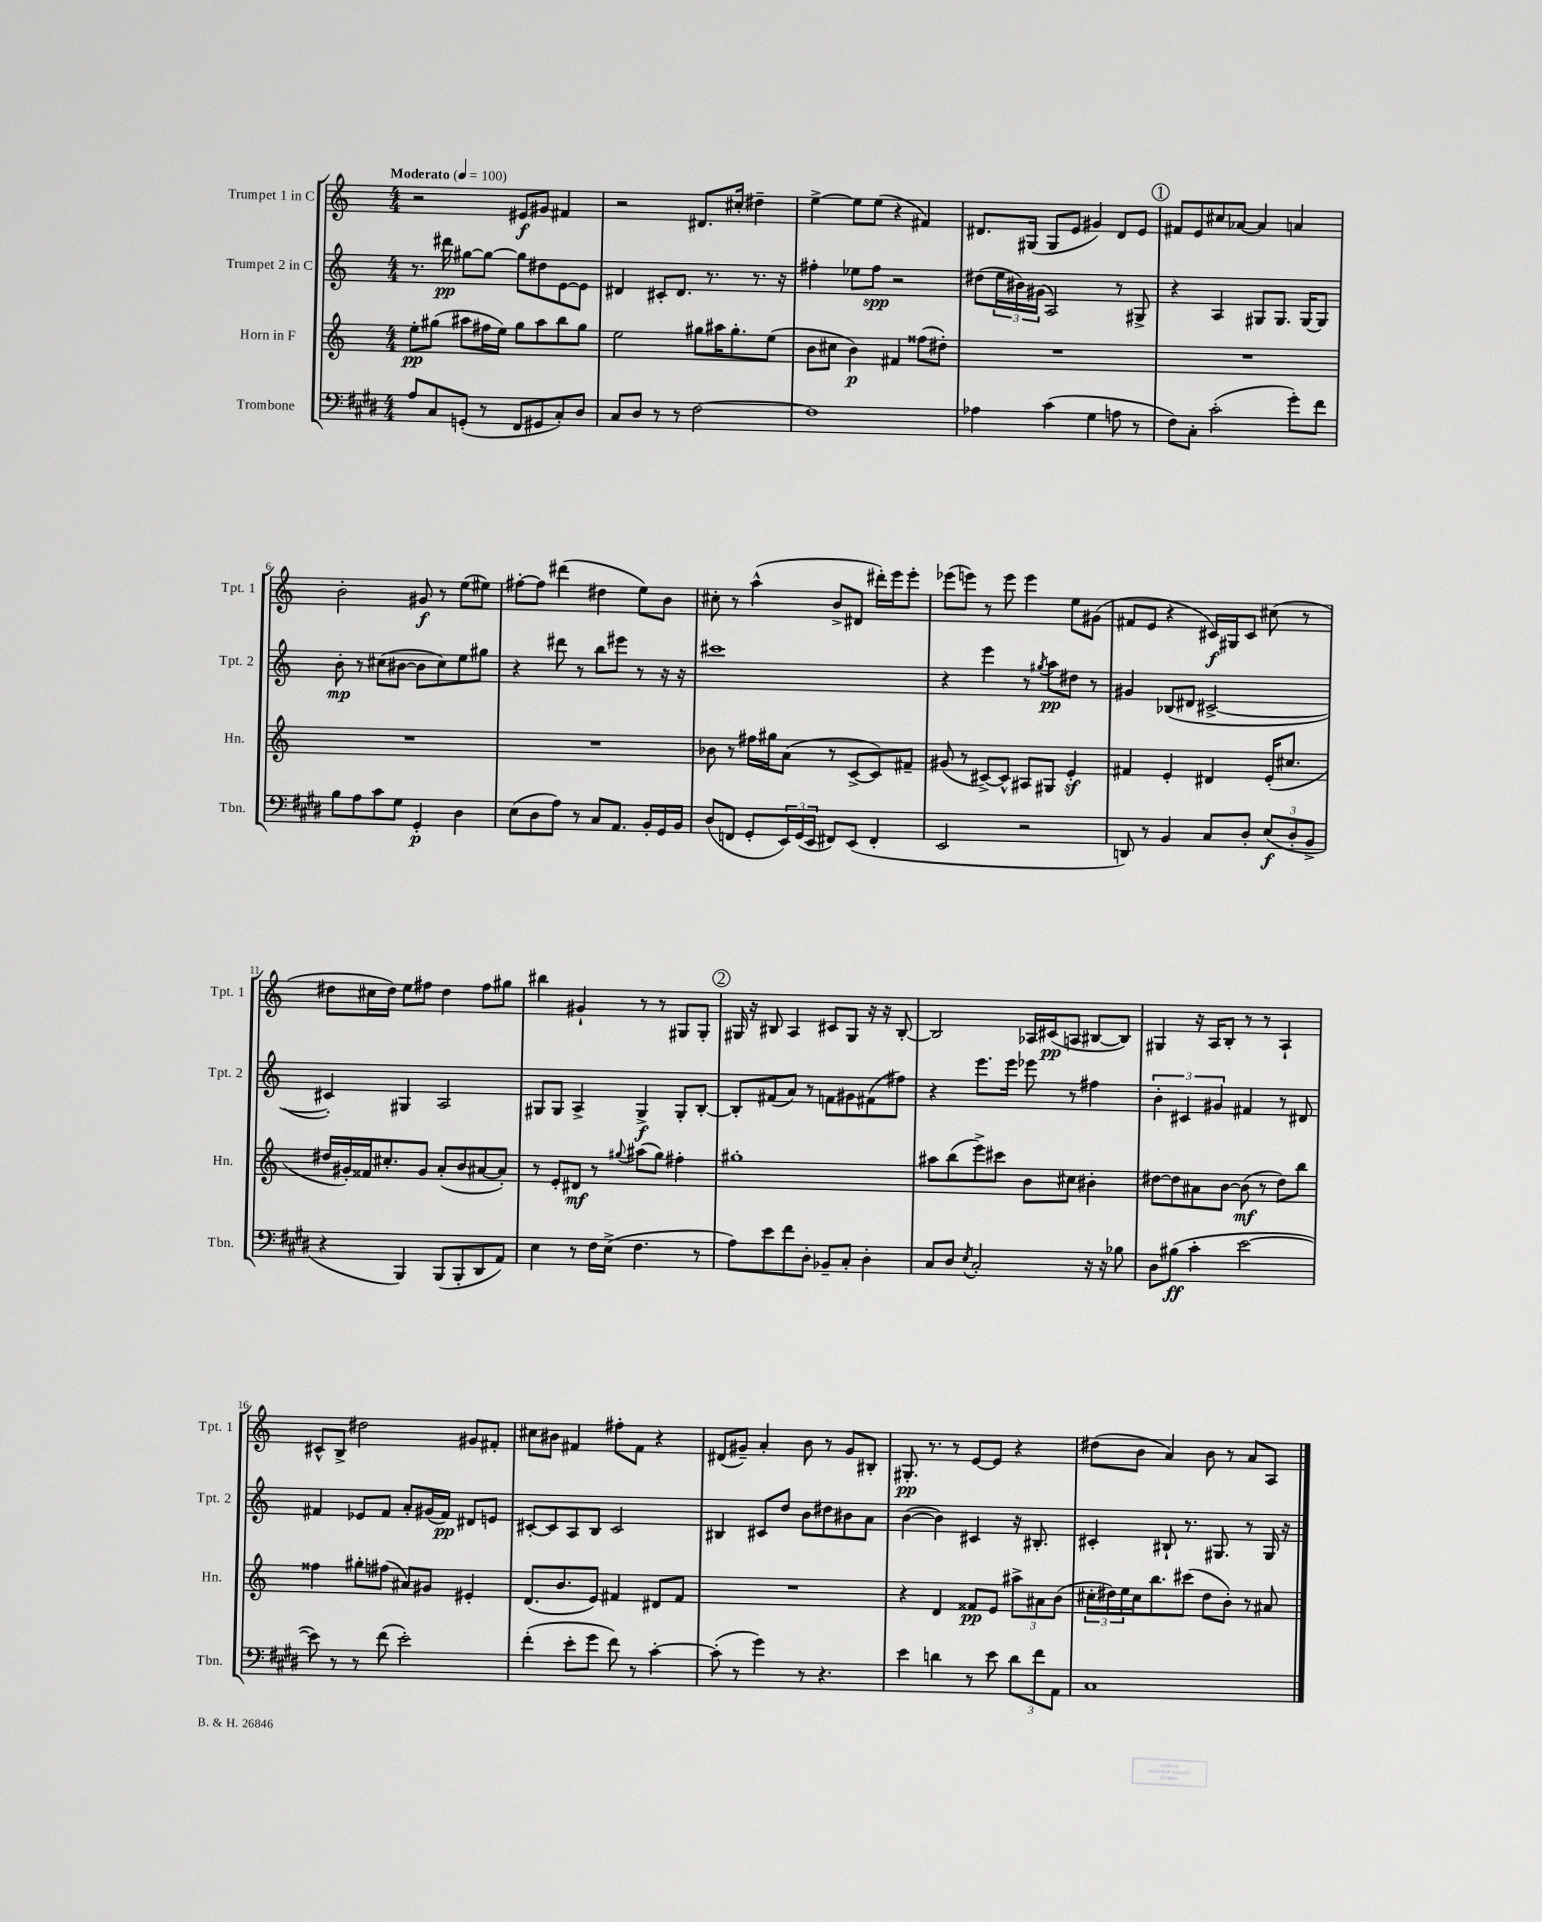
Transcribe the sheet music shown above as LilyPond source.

<<
\new StaffGroup <<
\new Staff = "s0" \with { instrumentName = "Trumpet 1 in C" shortInstrumentName = "Tpt. 1" } {
    \clef treble \key c \major \numericTimeSignature \time 4/4 \tempo "Moderato" 4 = 100
    r2 eis'8\f gis'8 fis'4 |
    r2 dis'8. cis''16-. dis''4-- |
    e''4~-> e''8 e''8( r4 fis'4) |
    dis'8. gis16( gis8 e'8 gis'4) dis'8 e'8 |
    \mark \markup { \circle "1" } fis'8 e'8 cis''8 aes'8~ aes'4 a'4 |
    b'2-. gis'8\f r8 e''8( eis''8) |
    fis''8~-. fis''8 dis'''4( dis''4 e''8) b'8 |
    cis''8-. r8 a''4-^( b'8-> dis'8 dis'''16-.) e'''16 e'''8-. |
    ees'''8( e'''8) r8 e'''8 e'''4 e''8 gis'8( |
    fis'8 e'8 r4 cis'16\f) gis16 cis'8 cis''8( r8 |
    dis''8 cis''16 dis''16) e''8 fis''8 dis''4 fis''8 gis''8 |
    bis''4 gis'4-! r8 r8 gis8 gis8-. |
    \mark \markup { \circle "2" } gis16 r16 bis8 a4 cis'8 gis8 r16 r16 bis8~-. |
    bis2 aes16 cis'16\pp( a8 bis8~ bis8) |
    gis4 r16 a16 b8-. r8 r8 a4-! |
    cis'8-^ b8-> dis''2 gis'8 fis'8-. |
    cis''8 bis'8 fis'4 fis''8-. fis'8 r4 |
    dis'8( gis'8--) a'4-. b'8 r8 gis'8 bis8-. |
    gis8.-.\pp r8. r8 e'8~ e'8 r4 |
    dis''8( b'8 a'4) b'8 r8 a'8 a8 \bar "|." |
}
\new Staff = "s1" \with { instrumentName = "Trumpet 2 in C" shortInstrumentName = "Tpt. 2" } {
    \clef treble \key c \major \numericTimeSignature \time 4/4
    r8. dis'''16\pp gis''8~ gis''8~ gis''8 dis''8 e'8~ e'8 |
    dis'4 cis'8-. dis'8. r8. r8. r16 |
    fis''4-. ees''8 fis''8\spp r2 |
    dis''8( \tuplet 3/2 { e''16 bis'16) gis'16( } a2) r8 gis8-> |
    \mark \markup { \circle "1" } r4 a4 gis8 gis8. gis16~ gis8 |
    b'8-.\mp r8 cis''8( bis'8~ bis'8 cis''8) e''8 gis''8 |
    r4 dis'''8 r8 b''8 eis'''8 r8 r16 r16 |
    cis'''1 |
    r4 e'''4 r8 \acciaccatura { gis''8 } a''8\pp dis''8 r8 |
    gis'4 bes8( dis'8 cis'2~-> |
    cis'4-.) gis4 a2 |
    gis8 gis8 a4-> gis4->\f gis8-. b8~-. |
    \mark \markup { \circle "2" } b8-. fis'8( a'8) r8 f'8 gis'8 fis'8( fis''8) |
    r4 e'''8. e'''16 ees'''8 r8 fis''4 |
    \tuplet 3/2 { b'4-. cis'4 gis'4 } fis'4 r8 dis'8 |
    fis'4 ees'8 fis'8 a'8-. gis'16( fis'16\pp) dis'8 e'8 |
    cis'8~-. cis'8 a8 b8 cis'2 |
    bis4 cis'8 d''8 b'8 dis''8 bis'8 a'8 |
    b'4~( b'4) cis'4 r16 bis8.-. |
    cis'4-. bis8-! r8. gis8. r8 gis16 r16 \bar "|." |
}
\new Staff = "s2" \with { instrumentName = "Horn in F" shortInstrumentName = "Hn." } {
    \clef treble \key c \major \numericTimeSignature \time 4/4
    e''8-.\pp gis''8( ais''8 fis''16 e''16) gis''8 ais''8 b''8 gis''8 |
    e''2 gis''8 ais''16 gis''8.-. e''8( |
    b'8 cis''8 b'4\p) fis'4 fisis''8( dis''8-.) |
    R1 |
    \mark \markup { \circle "1" } R1 |
    R1 |
    R1 |
    bes'8 r8 fis''16 gis''16 a'8( r8 c'8~-> c'8) fis'8-- |
    gis'8( r8 cis'8~->) cis'8-^ ais8 gis8 e'4-.\sf |
    fis'4 e'4-. dis'4 e'16-.( cis''8. |
    dis''16 gis'16-.) fisis'16 cis''8.-. gis'8 a'8-.( b'8 ais'8~ ais'8-.) |
    r8 e'8-. dis'8\mf r8 \appoggiatura { gis''8 } ais''8( gis''8) fis''4-. |
    \mark \markup { \circle "2" } gis''1-. |
    ais''8 b''8( e'''8->) cis'''8 b'8 cis''8 bis'4-. |
    dis''8~ dis''8 ais'8 b'8~ b'8\mf( r8 dis''8) b''8 |
    fisis''4 gis''8-. fis''8( ais'8) gis'8 eis'4-. |
    d'8.( b'8. e'8) fis'4 dis'8 fis'8 |
    R1 |
    r4 d'4 fisis'8\pp e'8 \tuplet 3/2 { ais''8-> ais'8 b'8( } |
    \tuplet 3/2 { cis''16-. dis''16) e''16 } cis''16 b''8. cis'''8( dis''8 b'8-.) r8 ais'8 \bar "|." |
}
\new Staff = "s3" \with { instrumentName = "Trombone" shortInstrumentName = "Tbn." } {
    \clef bass \key e \major \numericTimeSignature \time 4/4
    a8 cis8 g,8-.( r8 fis,8 gis,8 cis8-.) dis8 |
    cis8 dis8 r8 r8 fis2~ |
    fis1 |
    aes4 cis'4( gis4 a8 r8 |
    \mark \markup { \circle "1" } fis8) cis8-. cis'2-.( gis'8-.) fis'8 |
    b8 a8 cis'8 gis8 gis,4-.\p dis4 |
    e8( dis8 a8) r8 cis8 a,8. b,16-. gis,16 b,16 |
    dis8( f,8 gis,8-. \tuplet 3/2 { e,16) gis,16( e,16 } fis,8) e,8( fis,4-. |
    e,2 r2 |
    d,8) r8 b,4 cis8 dis8-. \tuplet 3/2 { e8\f( dis8-. b,8-> } |
    r4 b,,4) b,,8( b,,8-. dis,8 a,8) |
    e4 r8 fis16 e16->( fis4. r8 |
    \mark \markup { \circle "2" } a8) e'8 fis'8 dis8-. bes,8-- cis8-. dis4-. |
    cis8 dis8 \acciaccatura { e8 } cis2-. r16 r16 bes8 |
    dis8 bis8\ff( cis'4-. e'2~ |
    e'8) r8 r8 fis'8( e'2-.) |
    fis'4-.( e'8-. gis'8 fis'8) r8 cis'4~-. |
    cis'8-.( r8 gis'4) r8 r4. |
    e'4 d'4 r8 e'8 \tuplet 3/2 { d'8 fis'8 a,8 } |
    cis1 \bar "|." |
}
>>
>>
